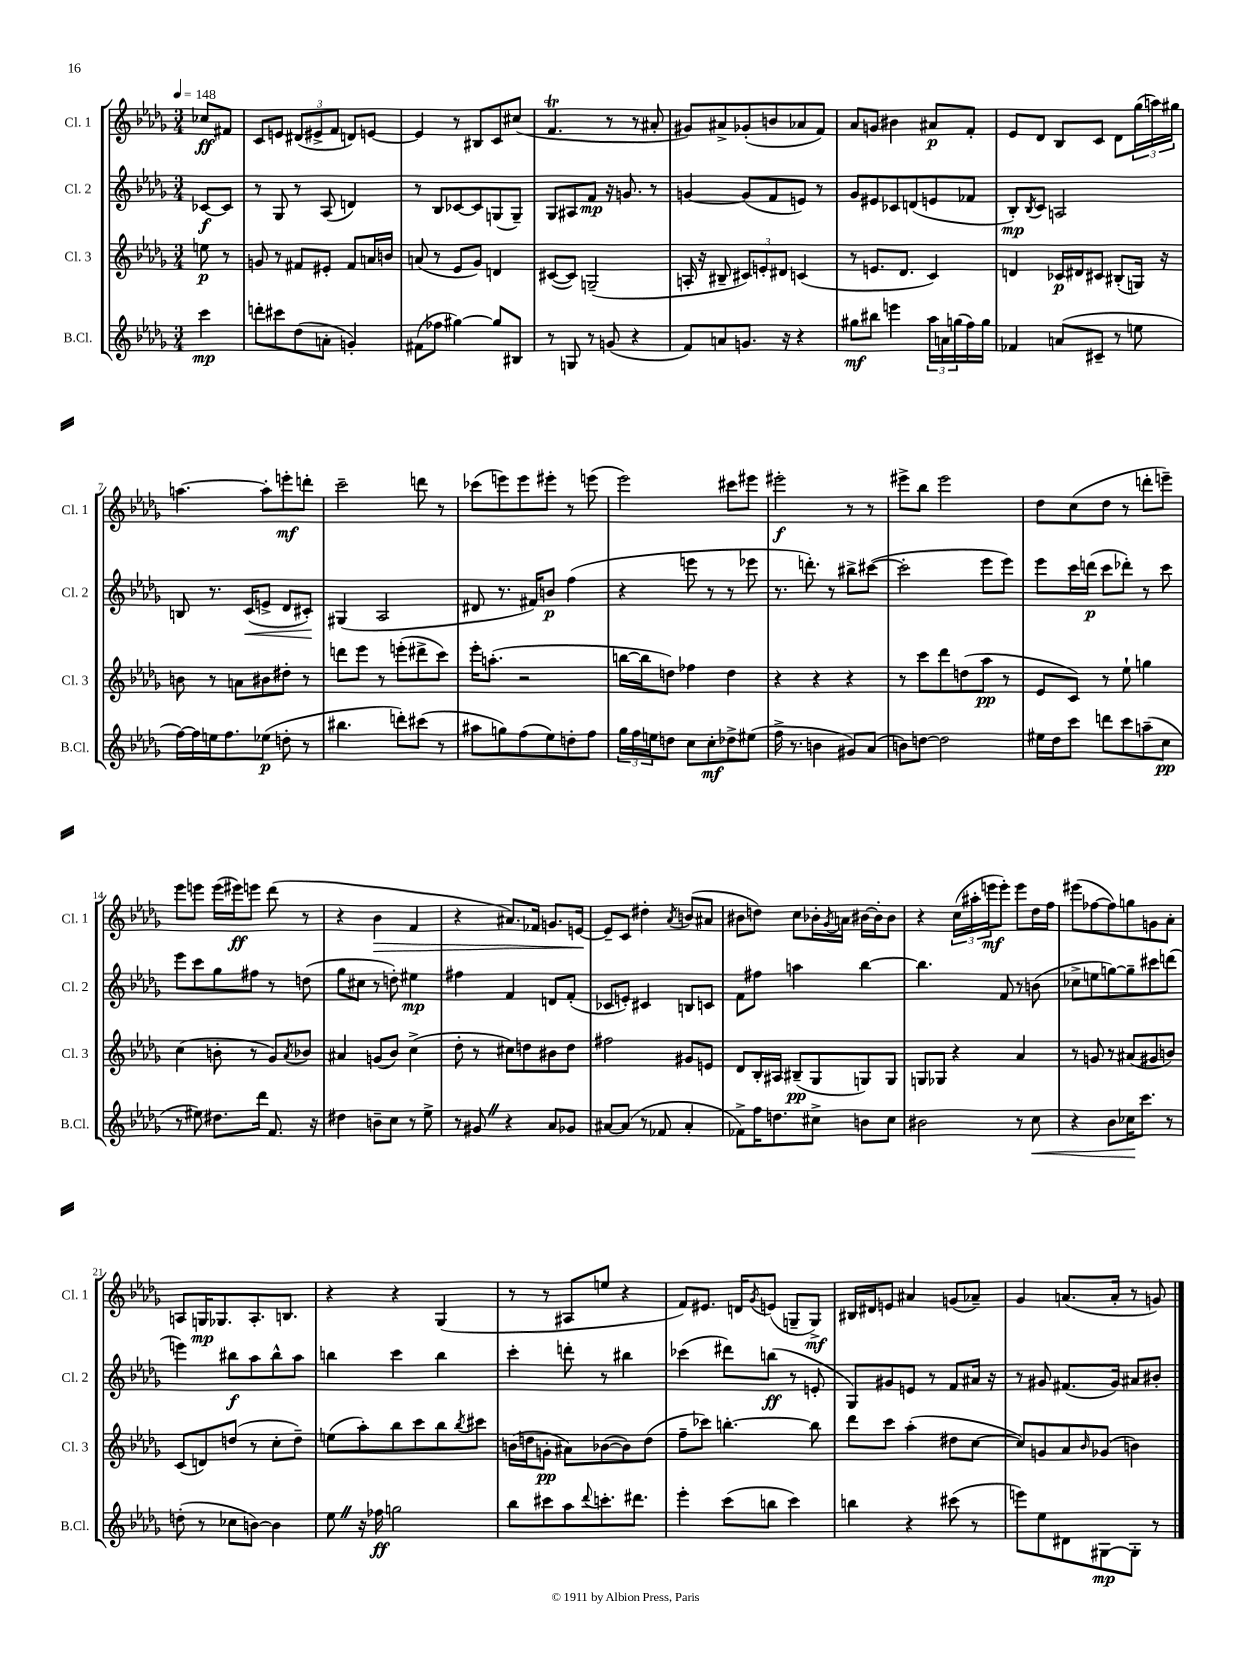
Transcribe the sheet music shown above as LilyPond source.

<<
\new StaffGroup <<
\new Staff = "s0" \with { instrumentName = "Cl. 1" shortInstrumentName = "Cl. 1" } {
    \clef treble \key des \major \numericTimeSignature \time 3/4 \partial 4 \tempo 4 = 148
    ces''8\ff fis'8 |
    c'8 e'8 \tuplet 3/2 { dis'8( eis'8-> f'8 } d'8) e'8~ |
    e'4 r8 bis8 c'8 cis''8( |
    f'4.\trill r8 r8 ais'8-. |
    gis'8) ais'8-> ges'8-.( b'8 aes'8 f'8) |
    aes'8 g'8 bis'4 ais'8\p f'8-. |
    ees'8 des'8 bes8 c'8 des'8 \tuplet 3/2 { ges''16( a''16) gis''16 } |
    a''4.~ a''8-. e'''8-.\mf d'''8-. |
    c'''2-- d'''8 r8 |
    ces'''8( e'''8) e'''8 eis'''8-. r8 e'''8( |
    ees'''2) cis'''8 eis'''8 |
    eis'''2-.\f r8 r8 |
    eis'''8-> bes''8 eis'''2 |
    des''8 c''8( des''8 r8 d'''8-. e'''8--) |
    ees'''8 e'''8 e'''16( eis'''16\ff) e'''8 des'''8( r8 |
    r4 bes'4\> f'4 |
    r4 ais'8.) fes'16 g'8. e'16~\! |
    e'8-- c'8 dis''4-. \acciaccatura { aes'8 } b'8( ais'8 |
    bis'8 d''8) c''8 bes'16-. \acciaccatura { ges'8 } a'16 bis'16~ bis'16-. bis'8 |
    r4 \tuplet 3/2 { c''16( ais''16-. e'''16\mf } e'''8-.) e'''8 des''16 f''16 |
    eis'''8( fes''8~ fes''8) g''8 g'8 aes'8-. |
    a8 g16\mp ges8. a8.-. b8. |
    r4 r4 ges4( |
    r8 r8 ais8 e''8 r4 |
    f'8) eis'8. d'16 \acciaccatura { ges'8 } e'8( g8-- g8->\mf) |
    bis16 dis'16 e'8 ais'4 g'8( aes'8--) |
    ges'4 a'8.( a'16-. r8 g'8) \bar "|." |
}
\new Staff = "s1" \with { instrumentName = "Cl. 2" shortInstrumentName = "Cl. 2" } {
    \clef treble \key des \major \numericTimeSignature \time 3/4 \partial 4
    ces'8~\f ces'8 |
    r8 ges8 r8 aes8( d'4) |
    r8 bes8 ces'8~ ces'8 g8( g8--) |
    ges8 ais8 f'8\mp r16 g'8. r8 |
    g'4~ g'8( f'8 e'8) r8 |
    ges'8 eis'8 ces'8 d'8( e'8 fes'8 |
    bes8-.\mp) \acciaccatura { bes8 } c'8 a2 |
    b8 r8. c'16\<( e'8-> des'8 cis'8-.\!) |
    gis4( aes2 |
    dis'8 r8. fis'16) b'8\p f''4( |
    r4 e'''8 r8 r8 ees'''8 |
    r8. d'''8.-.) r8 bis''8-> cis'''8~( |
    cis'''2-. ees'''8 ees'''8) |
    ees'''8 c'''16 d'''16\p( c'''8 des'''8-.) r8 c'''8 |
    ees'''8 c'''8 ges''8 fis''8 r8 d''8( |
    ges''8 cis''8 r8 d''8-.) eis''4\mp |
    fis''4 f'4 d'8 f'8-.( |
    ces'8 e'8-.) cis'4 b8 c'8 |
    f'8 fis''8 a''4 bes''4~ |
    bes''4. f'8 r8 b'8( |
    ces''8-> e''8 g''8~) g''8-- cis'''8 d'''8( |
    e'''4) bis''8\f aes''8 bis''8-^ aes''8 |
    b''4 c'''4 b''4 |
    c'''4-. d'''8-. r8 bis''4 |
    ces'''4( dis'''8) b''8\ff( r8 e'8-. |
    ges8) gis'8 e'8 r8 f'8 ais'16 r16 |
    r8 gis'8 fis'8.( gis'16) ais'8 bis'8-. \bar "|." |
}
\new Staff = "s2" \with { instrumentName = "Cl. 3" shortInstrumentName = "Cl. 3" } {
    \clef treble \key des \major \numericTimeSignature \time 3/4 \partial 4
    e''8\p r8 |
    g'8 r8 fis'8 eis'8-. fis'8 a'16 b'16 |
    a'8( r8 ees'8 ges'8) d'4 |
    cis'8~( cis'8) g2--( |
    a16-. r16 bis8-- \tuplet 3/2 { cis'8) e'8-. dis'8 } c'4( |
    r8 e'8. des'8. c'4) |
    d'4 ces'16\p dis'16 cis'8 bis8-.( g16) r16 |
    b'8 r8 a'8 bis'8 dis''8-. r8 |
    d'''8 ees'''8 r8 e'''8-.( dis'''8-> c'''8) |
    ees'''16-. a''8.-.( r2 |
    b''16~ b''16 d''8) fes''4 d''4 |
    r4 r4 r4 |
    r8 c'''8 des'''8 d''8( aes''8\pp r8 |
    ees'8 c'8) r8 ees''8-! g''4 |
    c''4( b'8-. r8 ges'8) \acciaccatura { aes'8 } bes'8 |
    ais'4 g'8( bes'8) c''4->( |
    des''8-. r8 cis''8) d''8 bis'8 d''8 |
    fis''2 gis'8 e'8 |
    des'8 bes16-. ais16 bis8--\pp( ges8 g8) g8 |
    g8 ges8 r4 aes'4 |
    r8 g'8 r8 ais'8( gis'8 b'8) |
    c'8( d'8) d''8( r8 c''8-. d''8--) |
    e''8( aes''8-.) bes''8 c'''8 bes''8 \acciaccatura { bes''8 } cis'''8 |
    b'16( d''16 g'8-.\pp ais'8) bes'8~( bes'8) d''8( |
    f''8-- ces'''8) b''4.~-. b''8 |
    des'''8 c'''8 aes''4-.( dis''8 c''8~ |
    c''8) g'8 aes'8 \grace { bes'16 } ges'8( b'4) \bar "|." |
}
\new Staff = "s3" \with { instrumentName = "B.Cl." shortInstrumentName = "B.Cl." } {
    \clef treble \key des \major \numericTimeSignature \time 3/4 \partial 4
    c'''4\mp |
    d'''8-. cis'''8 des''8( a'8-. g'4-.) |
    fis'8( fes''8 gis''4~) gis''8 bis8 |
    r8 g8 r8 g'8( r4 |
    f'8) a'8 g'8. r16 r4 |
    gis''8\mf bis''8 e'''4 \tuplet 3/2 { aes''16 a'16 g''16( } f''16) g''16 |
    fes'4 a'8( cis'8-- r8 e''8 |
    f''16~) f''16 e''16 f''8. ees''8\p( d''8-. r8 |
    bis''4. d'''8-.) cis'''8( r8 |
    ais''8 g''8) f''8( ees''8) d''8-. f''8 |
    \tuplet 3/2 { ges''16 f''16 e''16 } d''8 c''8 c''8-.\mf des''8-> eis''8( |
    f''16-> r8. b'4 gis'8) aes'8( |
    b'8) d''8~ d''2 |
    eis''16 des''16 c'''8 d'''8 c'''8 a''8--( c''8\pp |
    r8 eis''8) dis''8. des'''16 f'8. r16 |
    dis''4 b'8-- c''8 r8 ees''8-> |
    r8 gis'8 \once \override BreathingSign.text = \markup { \musicglyph "scripts.caesura.straight" } \breathe r4 aes'8 ges'8 |
    ais'8~ ais'8( r8 fes'8 ais'4-. |
    fes'8->) f''16 d''8. cis''8-> b'8 cis''8 |
    bis'2 r8 c''8\< |
    r4 bes'8 ces''16\! c'''8. r8 |
    d''8-.( r8 ces''8 b'8~) b'4 |
    ees''8 \once \override BreathingSign.text = \markup { \musicglyph "scripts.caesura.straight" } \breathe r16 fes''16\ff g''2 |
    bes''8 cis'''8 aes''8 \appoggiatura { des'''8 } c'''8.-. dis'''8. |
    ees'''4-. c'''8( b''8 c'''4) |
    b''4 r4 cis'''8( r8 |
    e'''8) ees''8 dis'8 gis8~\mp gis8-. r8 \bar "|." |
}
>>
>>
